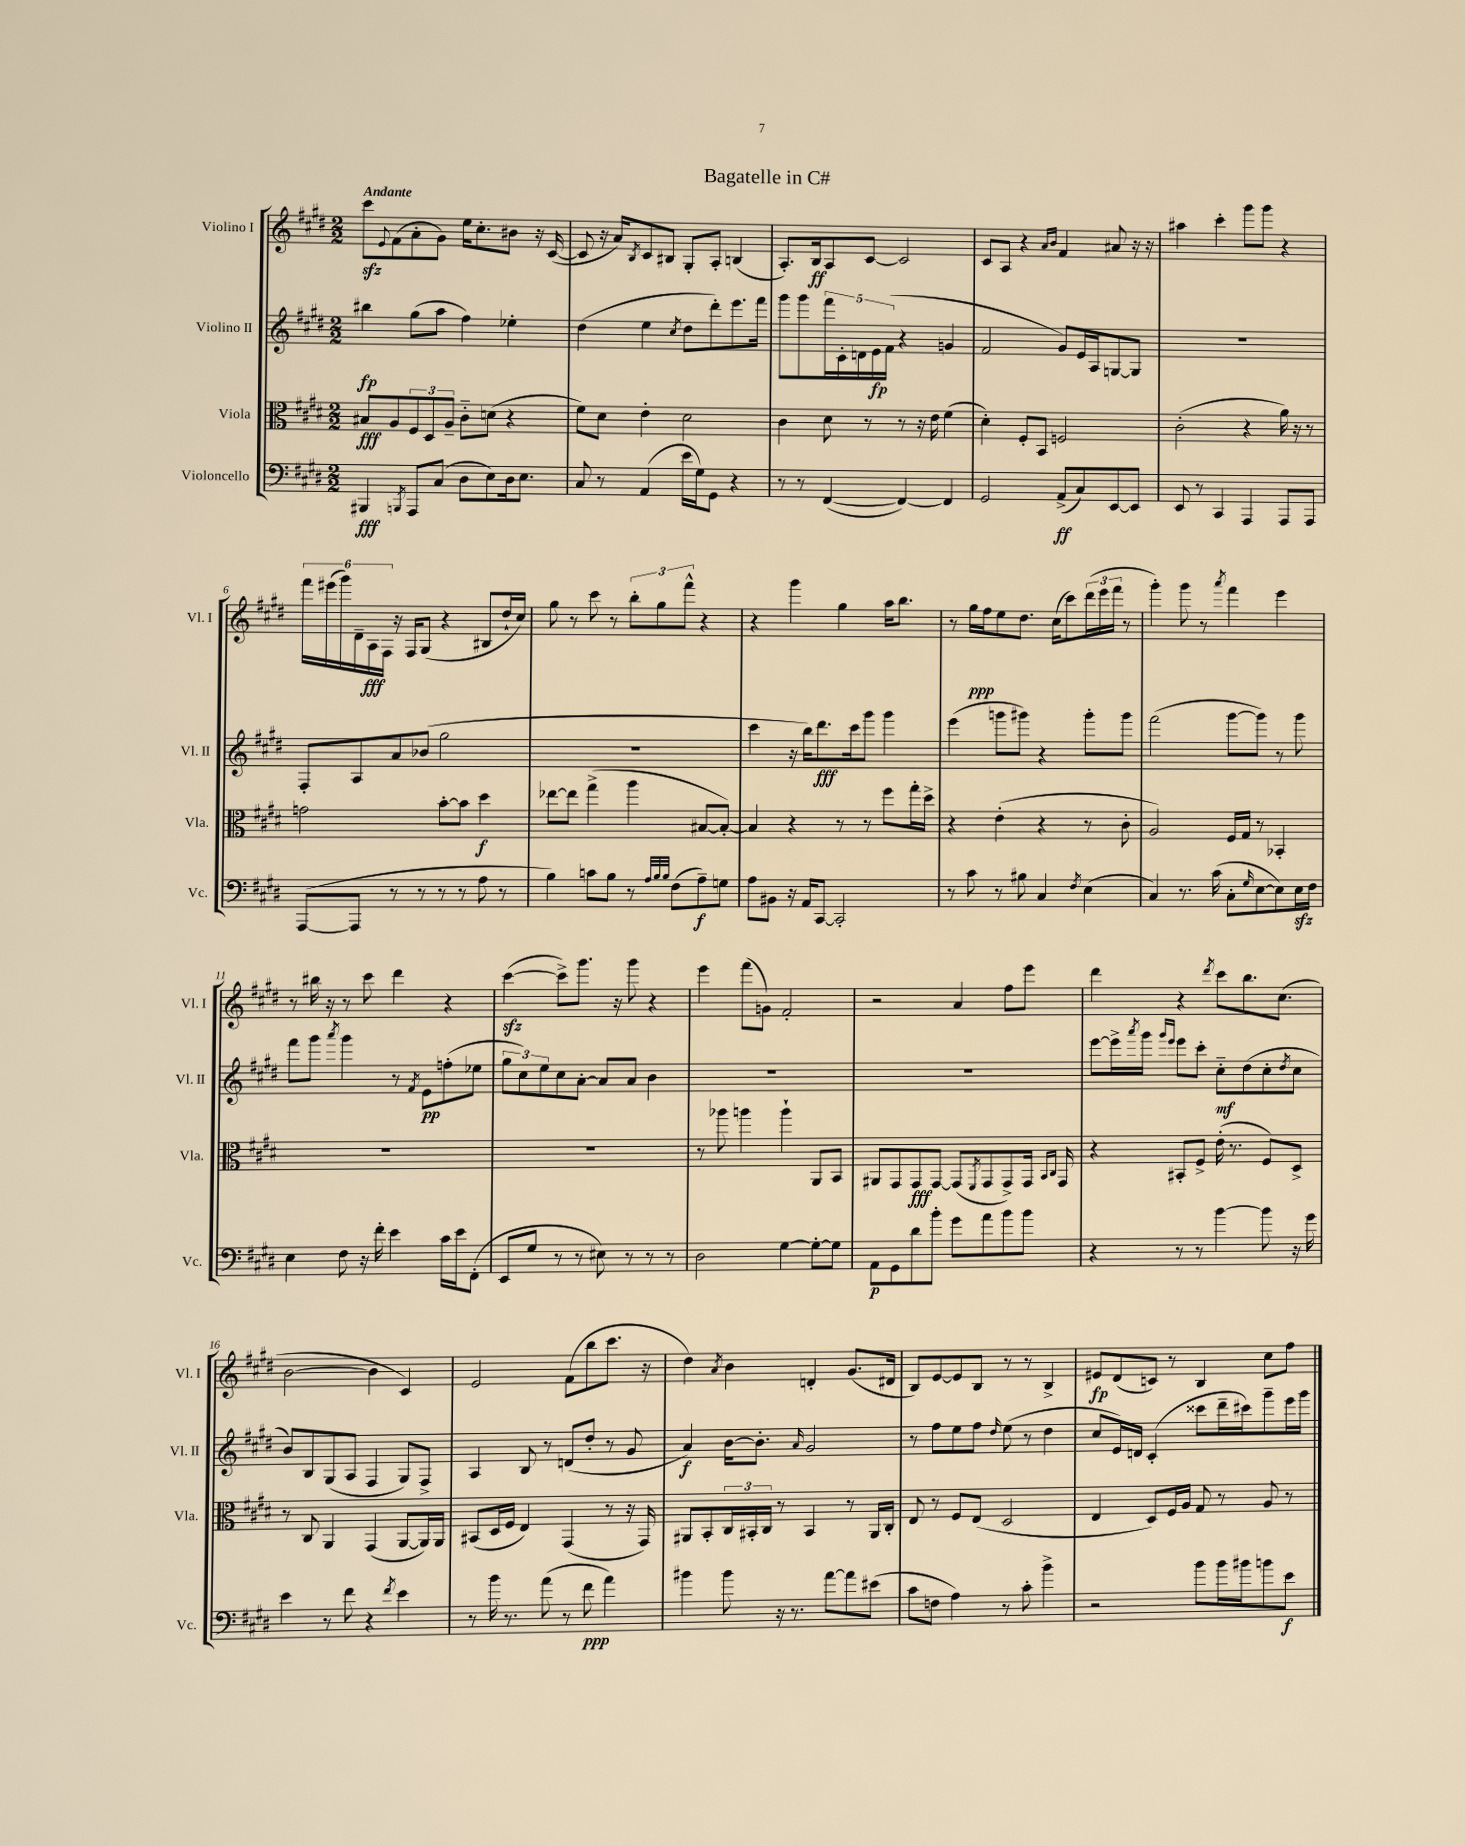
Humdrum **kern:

**kern	**dynam	**kern	**dynam	**kern	**dynam	**kern	**dynam
*part4	*part4	*part3	*part3	*part2	*part2	*part1	*part1
*staff4	*staff4	*staff3	*staff3	*staff2	*staff2	*staff1	*staff1
*I"Violoncello	*	*I"Viola	*	*I"Violino II	*	*I"Violino I	*
*I'Vc.	*	*I'Vla.	*	*I'Vl. II	*	*I'Vl. I	*
*clefF4	*	*clefC3	*	*clefG2	*	*clefG2	*
*k[f#c#g#d#]	*	*k[f#c#g#d#]	*	*k[f#c#g#d#]	*	*k[f#c#g#d#]	*
*M2/2	*	*M2/2	*	*M2/2	*	*M2/2	*
=1	=1	=1	=1	=1	=1	=1	=1
!	!	!	!	!	!	!LO:TX:a:B:t=Andante	!
4BBB#X/	fff	8B#X/L	fff	4bb#X\	fp	8ccc#zz\L	.
.	.	.	.	.	.	8qqe/	.
.	.	8A/	.	.	.	(8f#\	.
8qBBBn/	.	.	.	.	.	.	.
8AAA/L	.	12F#/	.	(8gg#\L	.	8a'\	.
.	.	12D#/	.	.	.	.	.
(8C#/J	.	.	.	8aa\J	.	8g#\J)	.
.	.	12A~/J	.	.	.	.	.
8D#\L	.	8c#\L	.	4ff#\)	.	16ee\KL	.
.	.	.	.	.	.	8.cc#'\	.
8E\)	.	(8dn\J	.	.	.	.	.
16D#\k	.	4r	.	4ee-X'\	.	8b#X\J	.
8.E\J	.	.	.	.	.	.	.
.	.	.	.	.	.	16r	.
.	.	.	.	.	.	([16c#/	.
=2	=2	=2	=2	=2	=2	=2	=2
8C#/	.	8f#\L)	.	(4dd#\	.	8c#/]	.
8r	.	8d#\J	.	.	.	16r	.
.	.	.	.	.	.	16a/KL)	.
.	.	.	.	.	.	8qB/	.
(4AA/	.	4e'\	.	4ee\	.	8c#/	.
.	.	.	.	.	.	8B#X/J	.
.	.	.	.	8qcc#/	.	.	.
16e\LL	.	2d#\	.	8dd#\L	.	8G#'/L	.
16G#\J)	.	.	.	.	.	.	.
8GG#\J	.	.	.	8ddd#'\)	.	8A'/J	.
4r	.	.	.	8.eee\	.	(4Bn/	.
.	.	.	.	16fff#\Jk	.	.	.
=3	=3	=3	=3	=3	=3	=3	=3
8r	.	4c#\	.	8ggg#\L	.	8.A'/L)	.
8r	.	.	.	8ggg#\	.	.	.
.	.	.	.	.	.	16B/k	ff
([4FF#/	.	8d#\	.	20fff#\L	.	8A/	.
.	.	.	.	20c#'\	.	.	.
.	.	.	.	20dn\	.	.	.
.	.	8r	.	.	.	[8c#/J	.
.	.	.	.	20e\	fp	.	.
.	.	.	.	(20f#\JJ	.	.	.
4FF#/_)	.	8r	.	4r	.	2c#/]	.
.	.	16r	.	.	.	.	.
.	.	16e\	.	.	.	.	.
4FF#/]	.	(4f#\	.	4gn/	.	.	.
=4	=4	=4	=4	=4	=4	=4	=4
2GG#/	.	4d#'\)	.	2f#/	.	8c#/L	.
.	.	.	.	.	.	8A/J	.
.	.	8F#'/L	.	.	.	4r	.
.	.	8BB/J	.	.	.	.	.
.	.	.	.	.	.	16qqa/LL	.
.	.	.	.	.	.	16qqb/JJ	.
(8AA^/L	ff	2Fn/	.	8g#/L)	.	4f#/	.
8C#/)	.	.	.	16e/L	.	.	.
.	.	.	.	16A/J	.	.	.
[8EE/	.	.	.	[8Gn/	.	8a#X/	.
8EE/J]	.	.	.	8G/J]	.	16r	.
.	.	.	.	.	.	16r	.
=5	=5	=5	=5	=5	=5	=5	=5
8EE/	.	(2c#'\	.	1r	.	4aa#X\	.
8r	.	.	.	.	.	.	.
4CC#/	.	.	.	.	.	4ccc#'\	.
4AAA/	.	4r	.	.	.	8ggg#\L	.
.	.	.	.	.	.	8ggg#\J	.
8AAA/L	.	16a\)	.	.	.	4r	.
.	.	16r	.	.	.	.	.
8AAA/J	.	8r	.	.	.	.	.
!!LO:LB:g=z
=6	=6	=6	=6	=6	=6	=6	=6
([8AAA/L	.	2gn\	.	8F#'/L	.	24fff#\LL	.
.	.	.	.	.	.	(24eee#X\	.
.	.	.	.	.	.	24ggg#\)	.
8AAA/J]	.	.	.	8A/	.	24d#~\	.
.	.	.	.	.	.	24A\	fff
.	.	.	.	.	.	24F#\JJ	.
8r	.	.	.	8a/	.	16r	.
.	.	.	.	.	.	16F#/KL	.
8r	.	.	.	(8b-X/J	.	(8G#/J	.
8r	.	[8b'\L	.	2gg#\	.	4r	.
8r	.	8b\J]	.	.	.	.	.
8A\	.	4dd#\	f	.	.	8B#X/L	.
8r	.	.	.	.	.	16dd#`/L	.
.	.	.	.	.	.	16cc#/JJ)	.
=7	=7	=7	=7	=7	=7	=7	=7
4B\)	.	[8ee-X\L	.	1r	.	8gg#\	.
.	.	8ee-\J]	.	.	.	8r	.
8cn\L	.	(4gg#^\	.	.	.	8ccc#\	.
8B\J	.	.	.	.	.	8r	.
8r	.	4aa\	.	.	.	12bb'\L	.
.	.	.	.	.	.	12gg#\	.
32qqA/LLL	.	.	.	.	.	.	.
32qqB/	.	.	.	.	.	.	.
32qqB/JJJ	.	.	.	.	.	.	.
(8F#\L	.	.	.	.	.	.	.
.	.	.	.	.	.	12fff#^^\J	.
8A~\)	f	[8B#X/L	.	.	.	4r	.
8Gn\J	.	8B#'/J_)	.	.	.	.	.
=8	=8	=8	=8	=8	=8	=8	=8
8A\L	.	4B#/]	.	4ccc#\	.	4r	.
8BB#X\J	.	.	.	.	.	.	.
16r	.	4r	.	16r	.	4ggg#\	.
16AA/KL	.	.	.	16bb\KL)	.	.	.
[8CC#/J	.	.	.	8.ddd#\	fff	.	.
2CC#'/]	.	8r	.	.	.	4gg#\	.
.	.	.	.	16ccc#\k	.	.	.
.	.	8r	.	8ggg#\J	.	.	.
.	.	8ff#\L	.	4ggg#\	.	16aa\KL	.
.	.	.	.	.	.	8.bb\J	.
.	.	16gg#'\L	.	.	.	.	.
.	.	16dd#^\JJ	.	.	.	.	.
=9	=9	=9	=9	=9	=9	=9	=9
8r	.	4r	.	(4eee\	.	8r	.
8c#\	.	.	.	.	.	16gg#\LL	ppp
.	.	.	.	.	.	16ff#\J	.
8r	.	(4e'\	.	8gggn\L	.	8ee\	.
8B#X\	.	.	.	8ggg#X\J)	.	8.dd#\J	.
4C#/	.	4r	.	4r	.	.	.
.	.	.	.	.	.	(16cc#\KL	.
.	.	.	.	.	.	8ccc#\)	.
8qF#/	.	.	.	.	.	.	.
(4E\	.	8r	.	8ggg#'\L	.	(24ddd#\L	.
.	.	.	.	.	.	24eee\	.
.	.	.	.	.	.	24fff#\JJ	.
.	.	8c#'\	.	8ggg#\J	.	8r	.
=10	=10	=10	=10	=10	=10	=10	=10
4C#/)	.	2A/)	.	(2fff#\	.	4ggg#'\)	.
8.r	.	.	.	.	.	8ggg#\	.
.	.	.	.	.	.	8r	.
(16c#\	.	.	.	.	.	.	.
.	.	.	.	.	.	8qaaa/	.
8C#'\L	.	16F#/LL	.	[8ggg#\L	.	4fff#\	.
.	.	16G#/JJ	.	.	.	.	.
16qqG#/	.	.	.	.	.	.	.
[8E\	.	8r	.	8ggg#\J])	.	.	.
8E\])	.	4BB-X'/	.	8r	.	4eee\	.
16Ezz\L	.	.	.	8ggg#\	.	.	.
16F#\JJ	.	.	.	.	.	.	.
!!LO:LB:g=z
=11	=11	=11	=11	=11	=11	=11	=11
4E\	.	1r	.	8fff#\L	.	8r	.
.	.	.	.	8ggg#\J	.	16bb#X\	.
.	.	.	.	.	.	16r	.
.	.	.	.	8qaaa/	.	.	.
8F#\	.	.	.	4ggg#\	.	8r	.
16r	.	.	.	.	.	8ccc#\	.
16f#'\	.	.	.	.	.	.	.
4e\	.	.	.	8r	.	4ddd#\	.
.	.	.	.	8qf#/	.	.	.
.	.	.	.	8e\L	pp	.	.
16c#\LL	.	.	.	(8ffn'\	.	4r	.
16e\J	.	.	.	.	.	.	.
(8FF#'\J	.	.	.	8ee-X\J	.	.	.
=12	=12	=12	=12	=12	=12	=12	=12
8EE/L	.	1r	.	12gg#\L	.	([4ccc#zz\	.
.	.	.	.	12cc#\)	.	.	.
8G#/J	.	.	.	.	.	.	.
.	.	.	.	12ee\	.	.	.
8r	.	.	.	8cc#\	.	8ccc#^\L])	.
8r	.	.	.	[8a'\J	.	8.ggg#\J	.
8E#X\)	.	.	.	8a/L]	.	.	.
.	.	.	.	.	.	16r	.
8r	.	.	.	8a/J	.	8ggg#\	.
8r	.	.	.	4b\	.	4r	.
8r	.	.	.	.	.	.	.
=13	=13	=13	=13	=13	=13	=13	=13
2D#\	.	8r	.	1r	.	4eee\	.
.	.	8aa-X\	.	.	.	.	.
.	.	4aan\	.	.	.	(8fff#\L	.
.	.	.	.	.	.	8gn\J)	.
[4G#\	.	4aa`\	.	.	.	2f#'/	.
8G#'\L_	.	8AA/L	.	.	.	.	.
8G#\J]	.	8BB/J	.	.	.	.	.
=14	=14	=14	=14	=14	=14	=14	=14
8AA\L	p	8AA#X/L	.	1r	.	2r	.
8GG#\	.	8GG#/	.	.	.	.	.
8d#\	.	8GG#/	fff	.	.	.	.
8b'\J	.	[8GG#/J	.	.	.	.	.
8g#\L	.	(8GG#/L]	.	.	.	4a/	.
.	.	8qFF#/	.	.	.	.	.
8a\	.	8GG#/	.	.	.	.	.
8b\	.	8GG#^/)	.	.	.	8ff#\L	.
8b\J	.	16GG#/Jk	.	.	.	8eee\J	.
.	.	16qqBB/LL	.	.	.	.	.
.	.	16qqC#/JJ	.	.	.	.	.
.	.	16GG#/	.	.	.	.	.
=15	=15	=15	=15	=15	=15	=15	=15
4r	.	4r	.	[8eee\L	.	4ddd#\	.
.	.	.	.	16eee^\L]	.	.	.
.	.	.	.	8qaaa/	.	.	.
.	.	.	.	16ggg#\JJ	.	.	.
.	.	.	.	16qqggg#/LL	.	.	.
.	.	.	.	16qqeee/JJ	.	.	.
8r	.	8BB#X'/L	.	8eee\L	.	4r	.
8r	.	8F#^/J	.	8ccc#'\J	.	.	.
.	.	.	.	.	.	8qddd#/	.
[4b\	.	(16e'\	.	8cc#\L	mf	8ccc#\L	.
.	.	8.r	.	.	.	.	.
.	.	.	.	(8dd#\	.	8.bb\	.
8b\]	.	8F#/L)	.	8cc#'\	.	.	.
.	.	.	.	.	.	(8.cc#\J	.
.	.	.	.	8qdd#/	.	.	.
16r	.	8D#^/J	.	8cc#\J	.	.	.
16g#\	.	.	.	.	.	.	.
!!LO:LB:g=z
=16	=16	=16	=16	=16	=16	=16	=16
4e\	.	8r	.	8b/L)	.	[2b\	.
.	.	8C#/	.	8B/	.	.	.
8r	.	4AA/	.	(8G#/	.	.	.
8f#\	.	.	.	8A/J	.	.	.
4r	.	(4GG#/	.	4F#/	.	4b\]	.
8qf#/	.	.	.	.	.	.	.
4e\	.	[8AA/L	.	8G#/L)	.	4c#/)	.
.	.	16AA/L])	.	8F#^/J	.	.	.
.	.	16AA/JJ	.	.	.	.	.
=17	=17	=17	=17	=17	=17	=17	=17
8r	.	(8BB#X/L	.	4A/	.	2e/	.
16b\	.	16D#/L	.	.	.	.	.
8.r	.	16F#/JJ	.	.	.	.	.
.	.	4E/)	.	8B/	.	.	.
(8a\	.	.	.	8r	.	.	.
8r	.	(4GG#/	.	(8dn/L	.	(8f#\L	.
8f#\	ppp	.	.	8dd#'/J	.	8bb\	.
4a\)	.	8r	.	8r	.	8.ccc#\J	.
.	.	16r	.	8g#/	.	.	.
.	.	16GG#/)	.	.	.	16r	.
=18	=18	=18	=18	=18	=18	=18	=18
4b#X\	.	8AA#X/L	.	4a/)	f	4dd#\)	.
.	.	8BB'/	.	.	.	.	.
.	.	.	.	.	.	8qa/	.
8b#\	.	24C#/L	.	[16b\KL	.	4b\	.
.	.	24BB#X'/	.	.	.	.	.
.	.	.	.	8.b'\J]	.	.	.
.	.	24C#/JJ	.	.	.	.	.
16r	.	8r	.	.	.	.	.
8.r	.	.	.	.	.	.	.
.	.	.	.	16qqa/	.	.	.
.	.	4BB#/	.	2g#/	.	4dn'/	.
[8a\L	.	.	.	.	.	.	.
8a\]	.	8r	.	.	.	(8.g#/L	.
(8e#X\J	.	16AA#/LL	.	.	.	.	.
.	.	16C#'/JJ	.	.	.	16d#X/Jk	.
=19	=19	=19	=19	=19	=19	=19	=19
8c#\L	.	8E/	.	8r	.	8B/L)	.
8Fn\J	.	8r	.	8ff#\L	.	[8e/	.
4A\)	.	8F#/L	.	8ee\	.	8e/]	.
.	.	(8E/J	.	8ff#\J	.	8B/J	.
.	.	.	.	16qqdd#/	.	.	.
8r	.	2D#/	.	(8ee\	.	8r	.
8c#'\	.	.	.	8r	.	8r	.
4b^\	.	.	.	4dd#\	.	4B^/	.
=20	=20	=20	=20	=20	=20	=20	=20
2r	.	4E/	.	8cc#/L	.	8e#X/L	fp
.	.	.	.	16e/L)	.	(8d#/	.
.	.	.	.	16dn/JJ	.	.	.
.	.	8D#/L)	.	(4c#'/	.	8cn/J)	.
.	.	16F#/L	.	.	.	8r	.
.	.	16A/JJ	.	.	.	.	.
8b\L	.	8G#/	.	8ccc##X\L	.	4B/	.
16b\L	.	8r	.	16ddd#~\L	.	.	.
16b#X\J	.	.	.	16ccc#X\J)	.	.	.
8bn\	.	8A/	.	8ggg#~\	.	8cc#\L	.
8e\J	f	8r	.	16eee\L	.	8ff#\J	.
.	.	.	.	16ggg#\JJ	.	.	.
==	==	==	==	==	==	==	==
*-	*-	*-	*-	*-	*-	*-	*-
